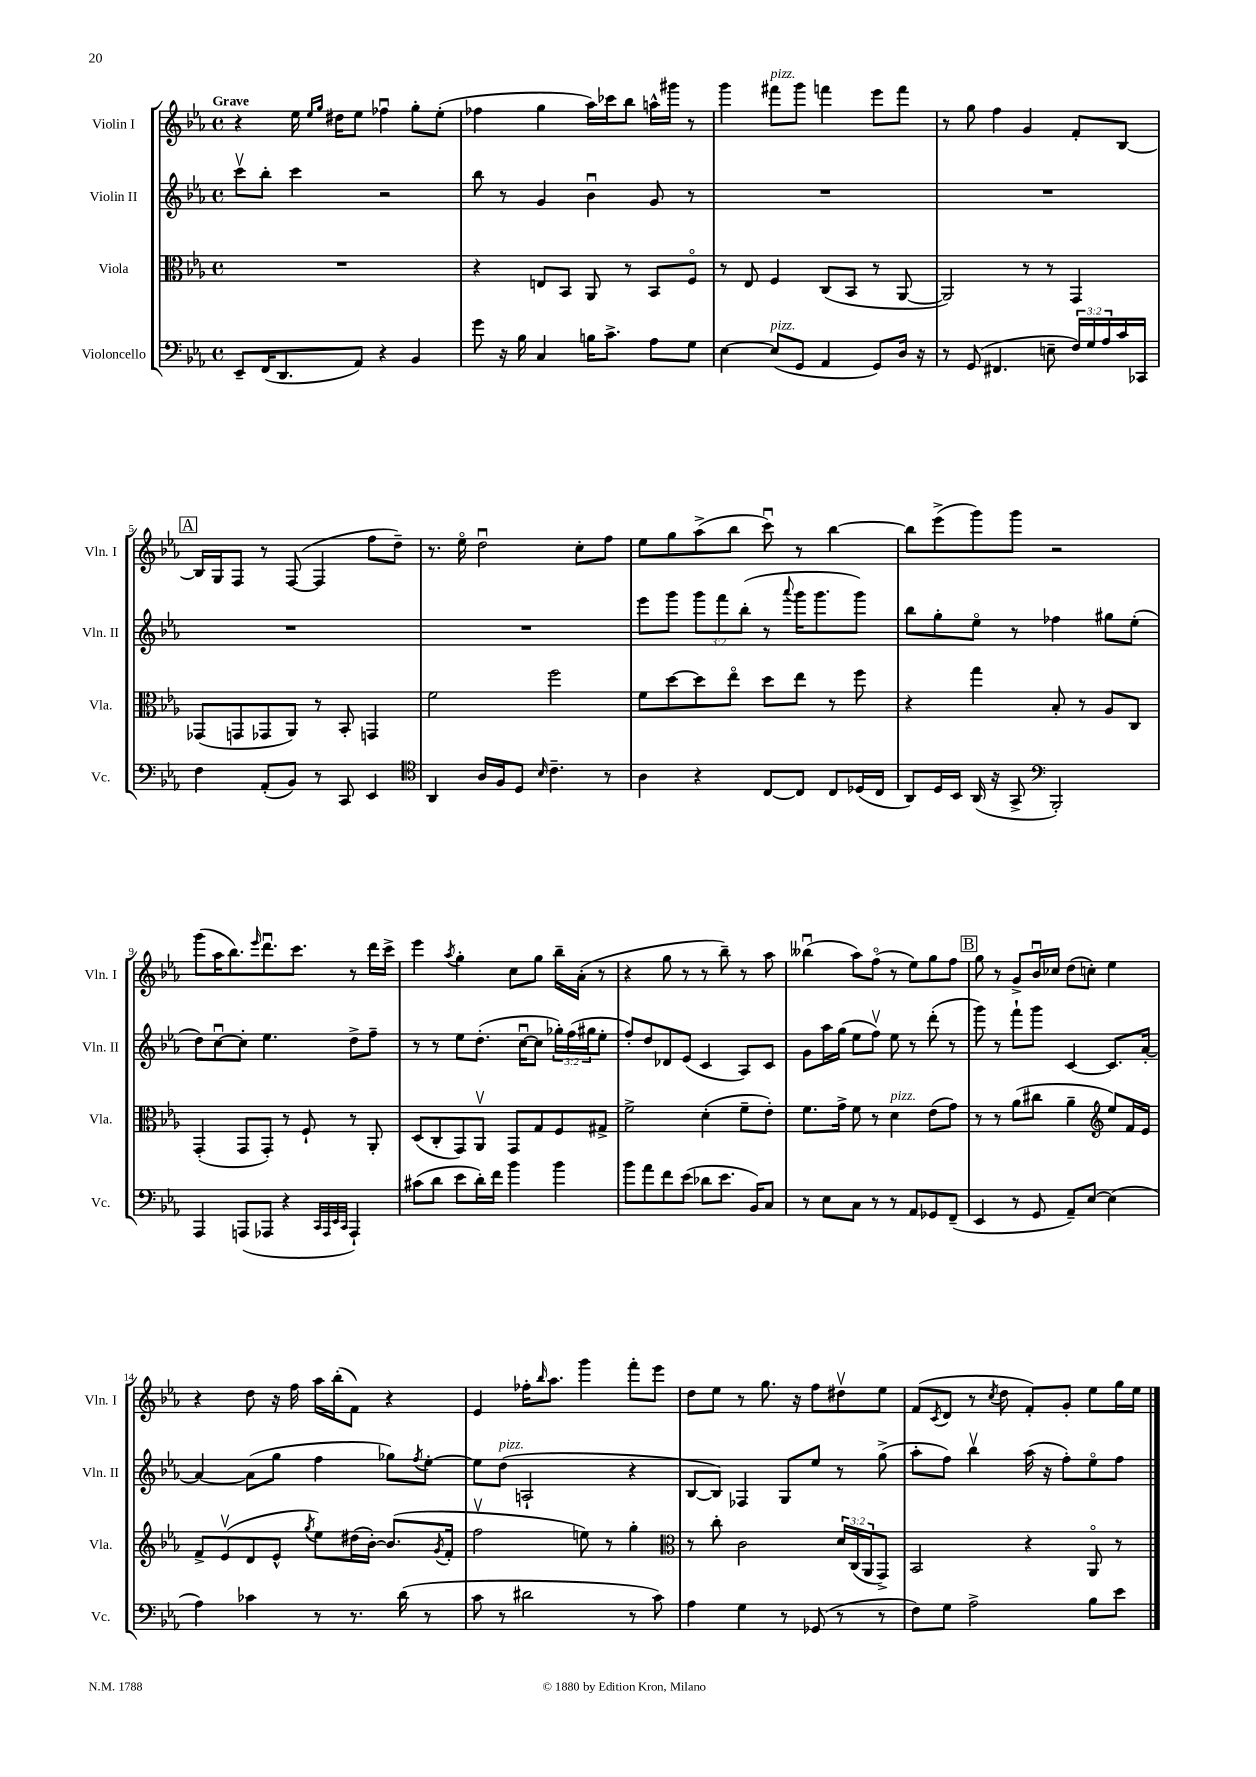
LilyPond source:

<<
\new StaffGroup <<
\new Staff = "s0" \with { instrumentName = "Violin I" shortInstrumentName = "Vln. I" } {
    \clef treble \key ees \major \defaultTimeSignature \time 4/4 \tempo "Grave"
    r4 ees''16 \grace { ees''16 g''16 } dis''16 ees''8 fes''4\downbow g''8-. ees''8-.( |
    fes''4 g''4 aes''16) ces'''16 bes''8 a''16-^ gis'''16 r8 |
    g'''4 fis'''8^\markup { \italic "pizz." } g'''8 f'''4 ees'''8 f'''8 |
    r8 g''8 f''4 g'4 f'8-. bes8~ |
    \mark \markup { \box "A" } bes16 g16 f8 r8 f8~( f4 f''8 d''8--) |
    r8. ees''16\flageolet d''2\downbow c''8-. f''8 |
    ees''8 g''8 aes''8->( bes''8 c'''8\downbow) r8 bes''4~ |
    bes''8 ees'''8->( g'''8) g'''8 r2 |
    g'''8( aes''16 bes''8.) \grace { ees'''16 } d'''8.\downbow c'''8. r8 d'''16 c'''16-> |
    ees'''4 \acciaccatura { aes''8 } g''4-. c''8 g''8 bes''16-- aes'16-.( r8 |
    r4 g''8 r8 r8 bes''8--) r8 aes''8 |
    beses''4\downbow( aes''8) f''8\flageolet( r8 ees''8) g''8 f''8 |
    \mark \markup { \box "B" } g''8 r8 g'8-> bes'16\downbow ces''16 d''8( c''8-.) ees''4 |
    r4 d''8 r16 f''16 aes''16 bes''16-.( f'8) r4 |
    ees'4 fes''16-. \grace { bes''16 } aes''8. g'''4 f'''8-. ees'''8 |
    d''8 ees''8 r8 g''8. r16 f''8 dis''8\upbow ees''8 |
    f'8( \acciaccatura { c'8 } d'8 r8 \acciaccatura { c''8 } d''8 f'8-.) g'8-. ees''8 g''16 ees''16 \bar "|." |
}
\new Staff = "s1" \with { instrumentName = "Violin II" shortInstrumentName = "Vln. II" } {
    \clef treble \key ees \major \defaultTimeSignature \time 4/4 \override Staff.TupletNumber.text = #tuplet-number::calc-fraction-text
    c'''8\upbow bes''8-. c'''4 r2 |
    bes''8 r8 g'4 bes'4\downbow g'8 r8 |
    R1 |
    R1 |
    \mark \markup { \box "A" } R1 |
    R1 |
    ees'''8 g'''8 \tuplet 3/2 { g'''8 f'''8 bes''8-.( } r8 \appoggiatura { aes'''8 } g'''16 g'''8. g'''8) |
    bes''8 g''8-. ees''8\flageolet r8 fes''4 gis''8 ees''8-.( |
    d''8) c''8~\downbow c''8-. ees''4. d''8-> f''8-- |
    r8 r8 ees''8 d''8.-.( c''16~\downbow c''8 \tuplet 3/2 { ges''16-.) f''16( gis''16 } ees''8-. |
    f''8-.) d''8 des'8 ees'8( c'4 aes8) c'8 |
    g'8 aes''16 g''16( ees''8 f''8\upbow) ees''8 r8 d'''8-.( r8 |
    \mark \markup { \box "B" } g'''8) r8 f'''8-! g'''8 c'4~ c'8. aes'16~-. |
    aes'4~ aes'8( g''8 f''4 ges''8) \acciaccatura { f''8 } ees''8~-. |
    ees''8 d''8^\markup { \italic "pizz." }( a2-! r4 |
    bes8~ bes8) fes4 g8 ees''8 r8 g''8->( |
    aes''8-. f''8) bes''4\upbow aes''16( r16 f''8-.) ees''8\flageolet f''8 \bar "|." |
}
\new Staff = "s2" \with { instrumentName = "Viola" shortInstrumentName = "Vla." } {
    \clef alto \key ees \major \defaultTimeSignature \time 4/4 \override Staff.TupletNumber.text = #tuplet-number::calc-fraction-text
    R1 |
    r4 e8 bes,8 aes,8 r8 bes,8 f8\flageolet |
    r8 ees8 f4 c8( bes,8 r8 aes,8~ |
    aes,2) r8 r8 g,4 |
    \mark \markup { \box "A" } ges,8( g,8 ges,8 aes,8) r8 bes,8-. g,4 |
    f'2 f''2 |
    f'8 d''8~ d''8 ees''8\flageolet d''8 ees''8 r8 f''8 |
    r4 g''4 bes8-. r8 aes8 c8 |
    g,4-.( g,8 g,8-.) r8 f8-! r8 aes,8-. |
    d8( c8-. g,8) aes,8\upbow g,8 g8 f8 gis8-> |
    f'2-> d'4-.( f'8-- ees'8-.) |
    f'8. g'16-> f'8 r8 d'4^\markup { \italic "pizz." } ees'8( g'8) |
    \mark \markup { \box "B" } r8 r8 aes'8( cis''8 aes'4-- \clef treble ees''8) f'16 ees'16 |
    f'8-> ees'8\upbow( d'8 ees'8-^ \acciaccatura { g''8 } ees''8) dis''16( bes'16~-.) bes'8.( \acciaccatura { g'8 } f'16-. |
    f''2\upbow e''8) r8 g''4-. |
    \clef alto r8 c''8-. c'2 \tuplet 3/2 { d'16 c16( aes,16 } g,8->) |
    bes,2 r4 aes,8\flageolet r8 \bar "|." |
}
\new Staff = "s3" \with { instrumentName = "Violoncello" shortInstrumentName = "Vc." } {
    \clef bass \key ees \major \defaultTimeSignature \time 4/4 \override Staff.TupletNumber.text = #tuplet-number::calc-fraction-text
    ees,8-- f,16( d,8. aes,8) r4 bes,4 |
    g'8 r16 bes16 c4 b16 c'8.-> aes8 g8 |
    ees4~ ees8^\markup { \italic "pizz." }( g,8 aes,4 g,8) d16 r16 |
    r8 g,8( fis,4. e8-- \tuplet 3/2 { f16) g16 aes16 } c'16 ces,16 |
    \mark \markup { \box "A" } f4 aes,8-.( bes,8) r8 c,8 ees,4 |
    \clef tenor aes,4 aes16 f16 d8 \grace { bes16 } c'4.-- r8 |
    aes4 r4 c8~ c8 c8 des16( c16 |
    aes,8) d16 bes,16 aes,16( r16 g,8-> \clef bass bes,,2-.) |
    aes,,4 a,,8( aes,,8 r4 \grace { c,32 aes,,32 ees,32 c,32 } aes,,4-!) |
    cis'8( d'8 ees'8 d'16-.) f'16 bes'4 bes'4 |
    bes'8 aes'8 f'8 ees'8( des'8 ees'8. bes,16) c8 |
    r8 ees8 c8 r8 r8 aes,8 ges,8 f,8--( |
    \mark \markup { \box "B" } ees,4 r8 g,8 aes,8--) ees8~ ees4( |
    aes4) ces'4 r8 r8. d'16( r8 |
    c'8 r8 dis'2 r8 c'8) |
    aes4 g4 r8 ges,8( r8 r8 |
    f8) g8 aes2-> bes8 ees'8 \bar "|." |
}
>>
>>
